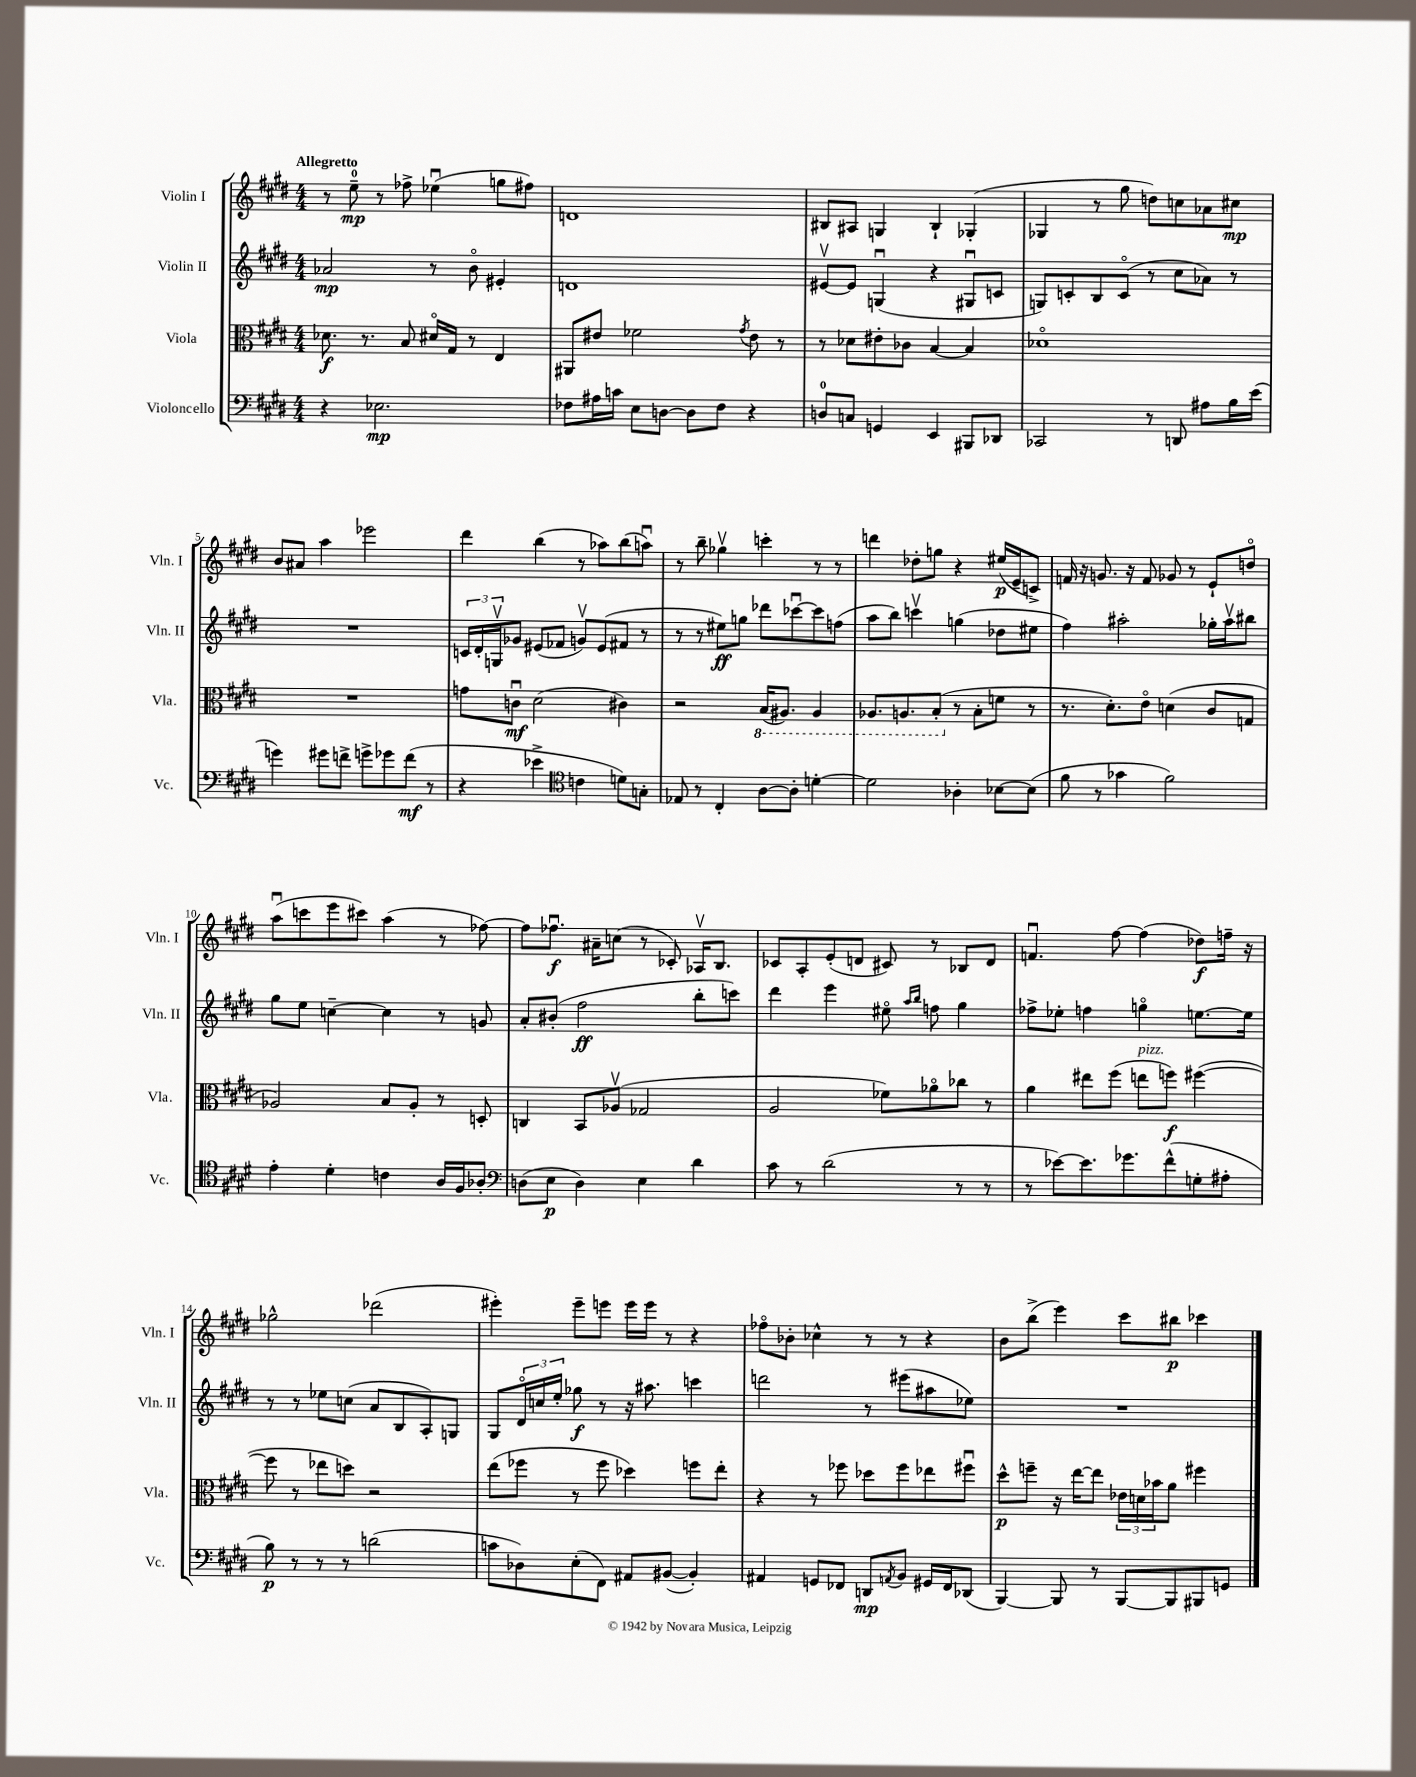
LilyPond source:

<<
\new StaffGroup <<
\new Staff = "s0" \with { instrumentName = "Violin I" shortInstrumentName = "Vln. I" } {
    \clef treble \key e \major \numericTimeSignature \time 4/4 \tempo "Allegretto"
    r8 e''8-0--\mp r8 fes''8-> ees''4\downbow( g''8 fis''8) |
    d'1 |
    bis8 ais8 g4 bis4-! ges4-.( |
    ges4 r8 gis''8 d''8) c''8 aes'8 cis''8\mp |
    b'8 ais'8 a''4 ees'''2 |
    dis'''4 b''4( r8 aes''8) b''8( a''8\downbow) |
    r8 b''8-- ges''4\upbow c'''4-. r8 r8 |
    d'''4 des''8-. g''8 r4 eis''16\p( e'16-- c'8->) |
    f'16 r16 g'8. r16 f'8 ges'8 r8 e'8-! d''8\flageolet |
    a''8\downbow( c'''8 e'''8 cis'''8) a''4( r8 fes''8~) |
    fes''8 fes''8.\downbow\f ais'16-- c''8( r8 ces'8-.) aes16\upbow b8. |
    ces'8 a8-. e'8-.( d'8 cis'8) r8 bes8 d'8 |
    f'4.\downbow fis''8~ fis''4( des''8\f) f''16-- r16 |
    ges''2-^ des'''2( |
    eis'''4-.) eis'''8-- e'''8 e'''16 e'''16 r8 r4 |
    fes''8\flageolet bes'8-. ces''4-^ r8 r8 r4 |
    b'8 b''8->( e'''4) cis'''8 bis''8\p ces'''4 \bar "|." |
}
\new Staff = "s1" \with { instrumentName = "Violin II" shortInstrumentName = "Vln. II" } {
    \clef treble \key e \major \numericTimeSignature \time 4/4
    aes'2\mp r8 b'8\flageolet eis'4-. |
    d'1 |
    eis'8~\upbow eis'8 g4\downbow( r4 gis8\downbow c'8 |
    g8) c'8-. b8 c'8\flageolet( r8 cis''8 aes'8) r8 |
    R1 |
    \tuplet 3/2 { c'16 dis'16-. g16\upbow } ges'8 eis'8( fes'8 g'8\upbow) eis'8( fis'8 r8 |
    r8 r8 eis''8\ff) g''8 des'''8 ces'''8~\downbow ces'''8 f''8( |
    a''8 b''8) c'''4\upbow g''4( des''8 eis''8 |
    fis''4) ais''2-. ges''16-. ais''16\upbow bis''8 |
    gis''8 e''8 c''4~-- c''4 r8 g'8 |
    a'8-. bis'8-.( fis''2\ff b''8-. c'''8) |
    dis'''4 e'''4 eis''8\flageolet \grace { a''16 b''16 } f''8 gis''4 |
    fes''8-> ees''8-. f''4 g''4\flageolet e''8.~ e''16 |
    r8 r8 ees''8 c''8( a'8 b8 a8-.) g8 |
    gis8 \tuplet 3/2 { dis'16\flageolet c''16 e''16-. } ges''8\f r8 r16 ais''8. c'''4 |
    d'''2 r8 eis'''8( ais''8 ees''8) |
    R1 \bar "|." |
}
\new Staff = "s2" \with { instrumentName = "Viola" shortInstrumentName = "Vla." } {
    \clef alto \key e \major \numericTimeSignature \time 4/4
    des'8.\f r8. b8 dis'16\flageolet gis16 r8 e4 |
    ais,8 eis'8 fes'2 \acciaccatura { gis'8 } eis'8 r8 |
    r8 des'8 eis'8-. ces'8 b4~ b4 |
    des'1\flageolet |
    R1 |
    g'8 c'8\downbow\mf dis'2( cis'4) |
    r2 \ottava #-1 b,16( ais,8.) ais,4 |
    aes,8. a,8. b,8-.( \ottava #0 r8 b8-. f'8 r8 |
    r8. dis'8.-.) e'8\flageolet d'4( cis'8 g8 |
    aes2) b8 aes8-. r8 d8-. |
    c4 b,8 aes8\upbow( ges2 |
    a2 fes'8) aes'8\flageolet ces''8 r8 |
    a'4 eis''8 fis''8( e''8^\markup { \italic "pizz." } f''8\f) fis''4~( |
    fis''8 r8 ees''8 d''8) r2 |
    e''8( fes''8 r8 fes''8 des''4) f''8 e''8-. |
    r4 r8 fes''8 des''8 fes''8 ees''8 fis''8\downbow |
    dis''8-^\p f''8-- r16 e''16~ e''8 \tuplet 3/2 { ees'16 d'16 bes'16 } a'8 fis''4 \bar "|." |
}
\new Staff = "s3" \with { instrumentName = "Violoncello" shortInstrumentName = "Vc." } {
    \clef bass \key e \major \numericTimeSignature \time 4/4
    r4 ees2.\mp |
    fes8 ais16 c'16 e8 d8~ d8 fes8 r4 |
    d8-0 c8 g,4 e,4 bis,,8 des,8 |
    ces,2 r8 d,8 ais8 b16 e'16( |
    g'4) gis'8 f'8-> g'8-> ges'8 f'8\mf( r8 |
    r4 ees'4-> \clef tenor c'4 d'8) g8-. |
    ees8 r8 cis4-. a8~ a8-. d'4~-. |
    d'2 aes4-. bes8~ bes8( |
    fis'8 r8 ges'4 fis'2) |
    e'4-. dis'4-. c'4 a16 fis16 aes8-. |
    \clef bass d8( e8\p d4) e4 dis'4 |
    cis'8 r8 dis'2( r8 r8 |
    r8 ees'8~) ees'8. ges'8. fis'8-^( g8-. ais8-. |
    b8\p) r8 r8 r8 d'2( |
    c'8 des8) e8-.( fis,8) ais,8 bis,8~( bis,4-.) |
    ais,4 g,8 fes,8 d,8\mp \acciaccatura { a,8 } b,8 gis,16 fes,16 des,8( |
    b,,4~) b,,8 r8 b,,8~ b,,8 bis,,8 g,8 \bar "|." |
}
>>
>>
